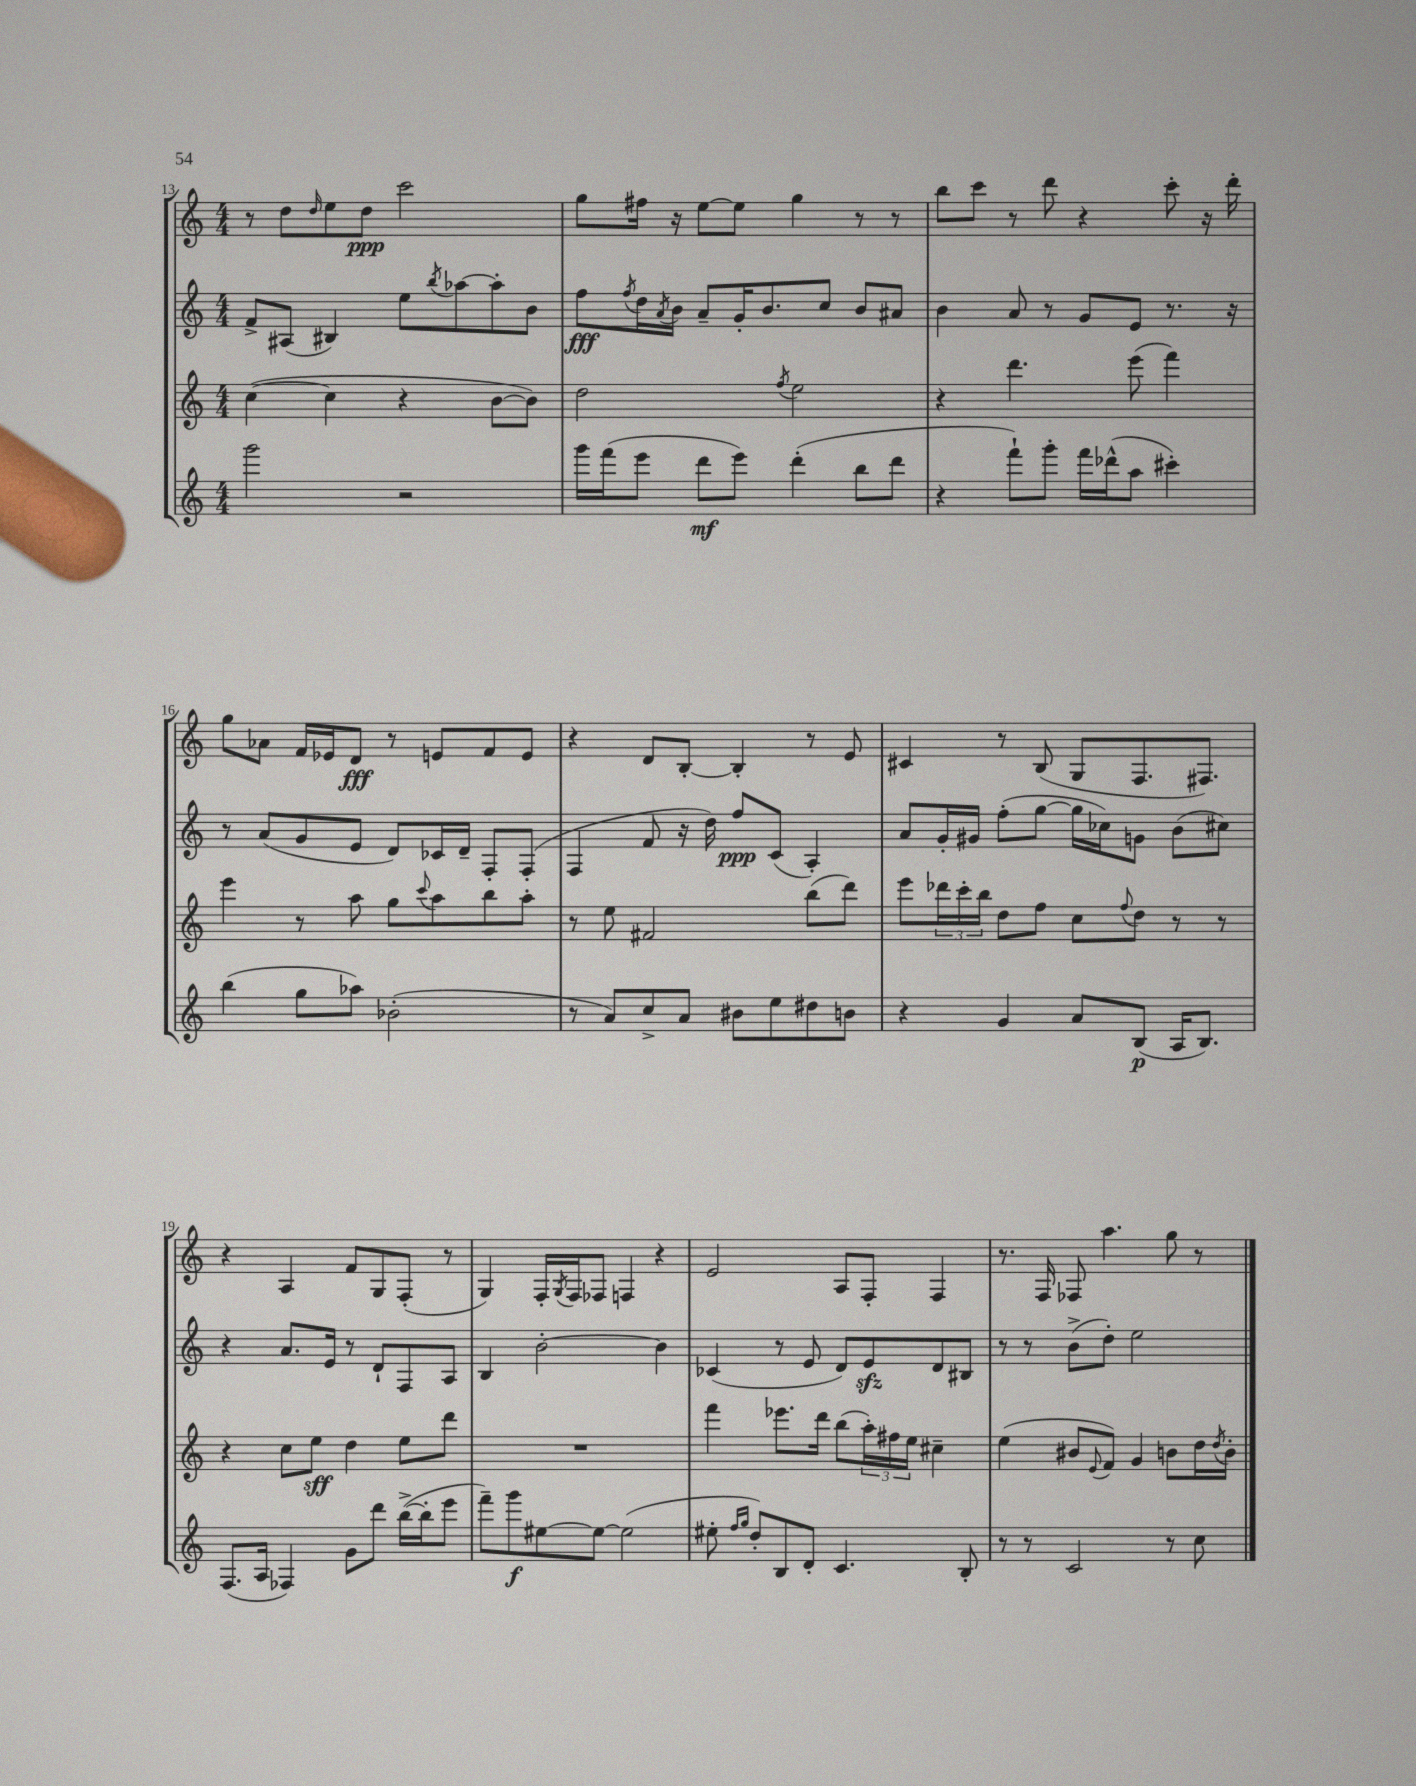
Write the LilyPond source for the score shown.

<<
\new StaffGroup <<
\new Staff = "s0" {
    \clef treble \key c \major \numericTimeSignature \time 4/4
    r8 d''8 \grace { d''16 } e''8 d''8\ppp c'''2 |
    g''8 fis''16 r16 e''8~ e''8 g''4 r8 r8 |
    b''8 c'''8 r8 d'''8 r4 c'''8-. r16 d'''16-. |
    g''8 aes'8 f'16 ees'16 d'8\fff r8 e'8 f'8 e'8 |
    r4 d'8 b8~-. b4-. r8 e'8 |
    cis'4 r8 b8( g8 f8. fis8.) |
    r4 a4 f'8 g8 f8-.( r8 |
    g4) f16-. \acciaccatura { g8 } f16 fes8 f4 r4 |
    e'2 a8 f8-. f4 |
    r8. f16 fes8 a''4. g''8 r8 \bar "|." |
}
\new Staff = "s1" {
    \clef treble \key c \major \numericTimeSignature \time 4/4
    f'8-> ais8( bis4) e''8 \acciaccatura { b''8 } aes''8~ aes''8-. b'8 |
    f''8\fff \acciaccatura { f''8 } d''16 \acciaccatura { a'8 } b'16 a'8-- g'16-. b'8. c''8 b'8 ais'8 |
    b'4 a'8 r8 g'8 e'8 r8. r16 |
    r8 a'8( g'8 e'8 d'8) ces'16 d'16-- f8-. f8-.( |
    f4 f'8 r16 d''16) f''8\ppp c'8( a4-.) |
    a'8 g'16-. gis'16 f''8-.( g''8~ g''16 ces''16) g'8 b'8( cis''8) |
    r4 a'8. e'16 r8 d'8-! f8 a8 |
    b4 b'2~-. b'4 |
    ces'4( r8 e'8 d'8) e'8\sfz d'8 bis8 |
    r8 r8 b'8->( d''8-.) e''2 \bar "|." |
}
\new Staff = "s2" {
    \clef treble \key c \major \numericTimeSignature \time 4/4
    c''4~( c''4 r4 b'8~ b'8) |
    d''2 \acciaccatura { f''8 } e''2 |
    r4 d'''4. e'''8( f'''4) |
    e'''4 r8 a''8 g''8 \appoggiatura { c'''8 } a''8 b''8 a''8-. |
    r8 e''8 fis'2 b''8( d'''8) |
    e'''8 \tuplet 3/2 { des'''16 c'''16-. b''16 } d''8 f''8 c''8 \appoggiatura { f''8 } d''8 r8 r8 |
    r4 c''8 e''8\sff d''4 e''8 d'''8 |
    R1 |
    f'''4 ees'''8. d'''16 b''8( \tuplet 3/2 { a''16-.) fis''16 e''16 } cis''4-- |
    e''4( bis'8 \appoggiatura { e'8 } f'8) g'4 b'8 d''16 \acciaccatura { d''8 } b'16-. \bar "|." |
}
\new Staff = "s3" {
    \clef treble \key c \major \numericTimeSignature \time 4/4
    g'''2 r2 |
    g'''16 f'''16( e'''8 d'''8\mf e'''8) d'''4-.( b''8 d'''8 |
    r4 f'''8-!) g'''8-. f'''16 des'''16-^( a''8 cis'''4-.) |
    b''4( g''8 aes''8) bes'2-.( |
    r8 a'8) c''8-> a'8 bis'8 e''8 dis''8 b'8 |
    r4 g'4 a'8 b8\p( a16 b8.) |
    f8.( a16 fes4) g'8 d'''8 b''16~->( b''16-. e'''8 |
    f'''8--) g'''8\f eis''8~ eis''8~ eis''2( |
    eis''8-. \grace { f''16 g''16 } d''8-.) b8 d'8-. c'4. b8-. |
    r8 r8 c'2 r8 c''8 \bar "|." |
}
>>
>>
\layout { \context { \Score currentBarNumber = #13 } }
